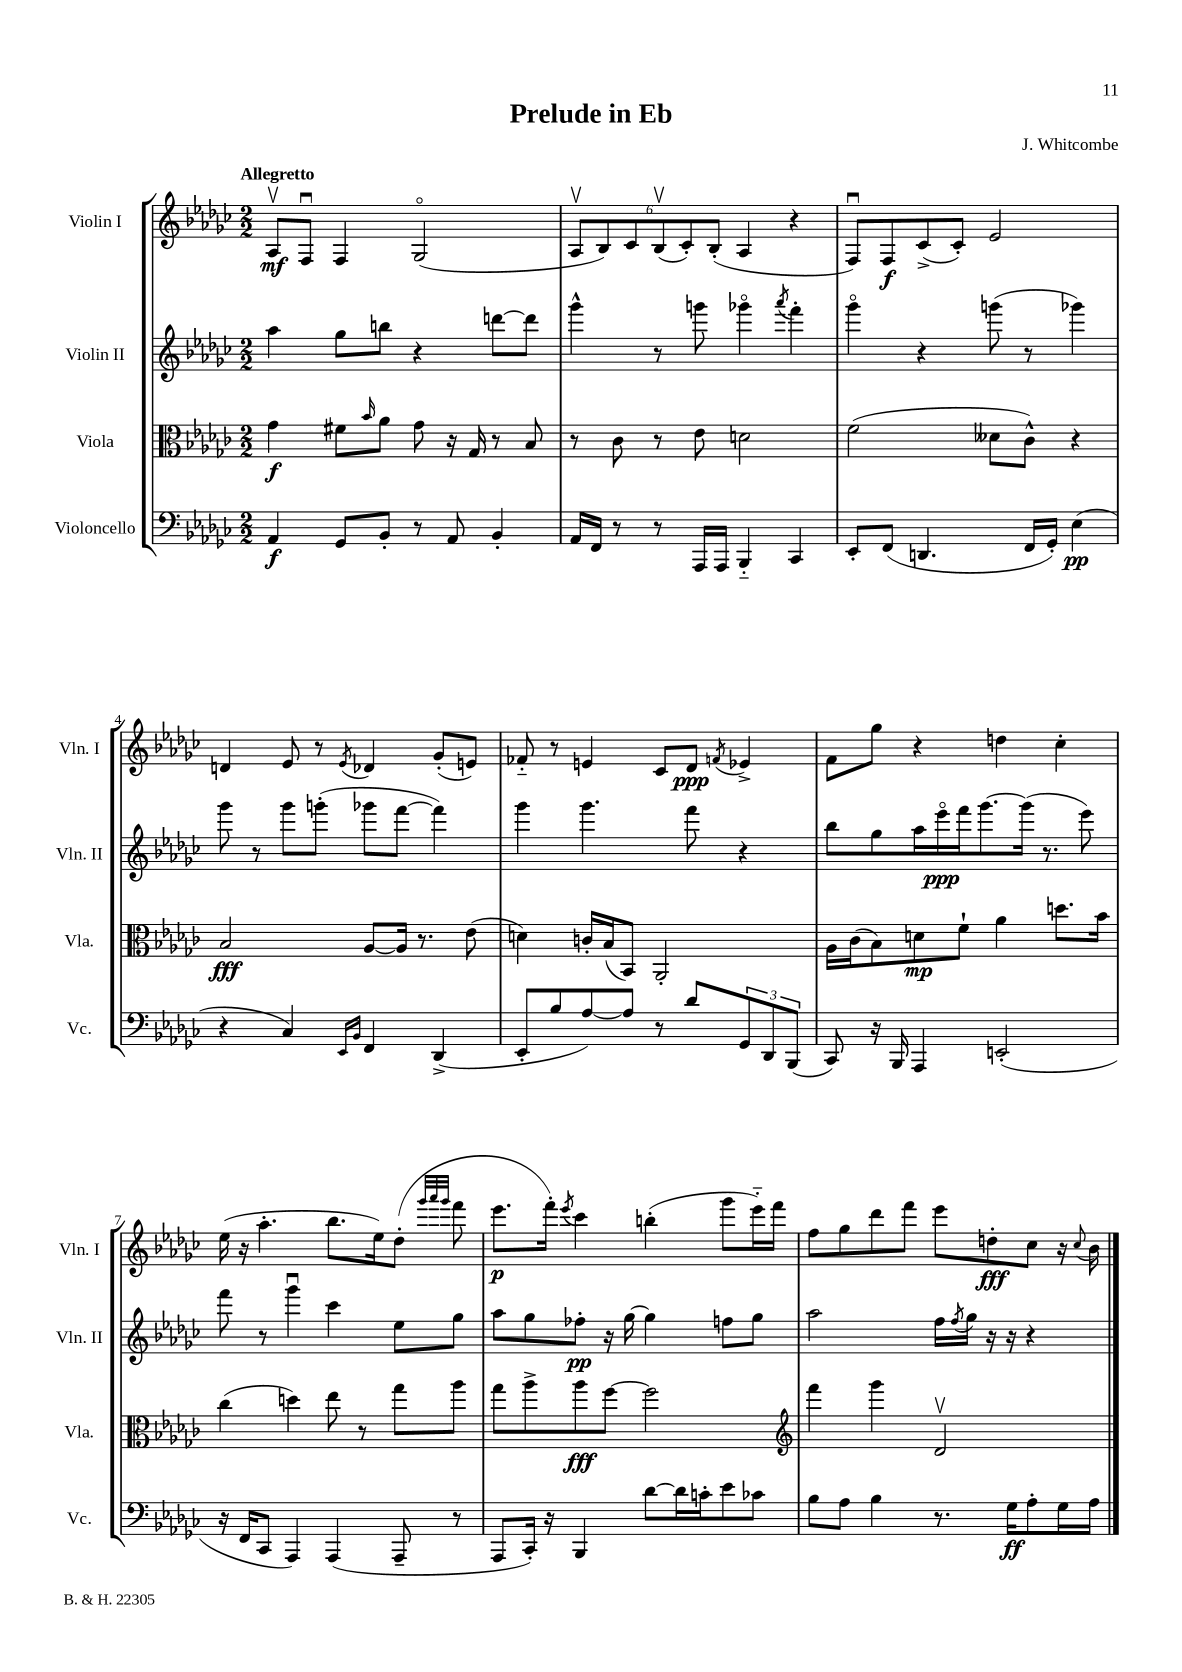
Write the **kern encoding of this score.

**kern	**kern	**kern	**kern
*staff4	*staff3	*staff2	*staff1
*clefF4	*clefC3	*clefG2	*clefG2
*k[b-e-a-d-g-c-]	*k[b-e-a-d-g-c-]	*k[b-e-a-d-g-c-]	*k[b-e-a-d-g-c-]
*M2/2	*M2/2	*M2/2	*M2/2
4AA-/	4g-\	4aa-\	8A-v/L
.	.	.	8Fu/J
8GG-/L	8f#\L	8gg-\L	4F/
.	16qqb-/	.	.
8BB-'/J	8a-\J	8bb\J	.
8r	8g-\	4r	(2G-o/
8AA-/	16r	.	.
.	16G-/	.	.
4BB-'/	8r	[8ddd\L	.
.	8B-/	8ddd\]J	.
=	=	=	=
16AA-/LL	8r	4ggg-^^\	12A-v/L
16FF/JJ	.	.	.
.	.	.	12B-/)
8r	8c-\	.	.
.	.	.	12c-/
8r	8r	8r	(12B-v/
.	.	.	12c-'/)
16AAA-/LL	8e-\	8ggg\	.
.	.	.	(12B-'/J
16AAA-/JJ	.	.	.
4BBB-'~/	2d\	4ggg-o\	4A-/
.	.	8qaaa-/	.
4CC-/	.	4fff'\	4r
=	=	=	=
8EE-'/L	(2f\	4ggg-o\	8Fu/L)
(8FF/J	.	.	8F/
4.DD/	.	4r	(8c-^/
.	.	.	8c-'/J)
.	8d--\L	(8ggg\	2e-/
16FF/LL	8c-^^\J)	8r	.
16GG-'/JJ)	.	.	.
(4E-\	4r	4ggg-\)	.
=	=	=	=
4r	2B-/	8ggg-\	4d/
.	.	8r	.
4C-/)	.	8ggg-\L	8e-/
.	.	(8ggg'\J	8r
16qqEE-/LL	.	.	.
16qqBB-/JJ	.	.	8qe-/
4FF/	[8A-/L	8ggg-\L	4d-/
.	16A-/]Jk	[8fff\J	.
.	8.r	.	.
(4DD-^/	.	4fff\])	(8g-'/L
.	(8e-\	.	8e/J)
=	=	=	=
8EE-'/L	4d\)	4ggg-\	8f-'~/
8B-/	.	.	8r
[8A-/)	16c'/LL	4.ggg-\	4e/
.	(16B-/J	.	.
8A-/]J	8BB-/J)	.	.
8r	2AA-'/	.	8c-/L
8d-/L	.	8fff\	8d-/J
.	.	.	8qf/
12GG-/	.	4r	4e-^/
12DD-/	.	.	.
(12BBB-/J	.	.	.
=	=	=	=
8CC-/)	16A-\LL	8bb-\L	8f\L
.	(16c-\J	.	.
16r	8B-\)	8gg-\	8gg-\J
16BBB-/	.	.	.
4AAA-/	8d\	16aa-\L	4r
.	.	16eee-o\	.
.	8f`\J	16fff\J	.
.	.	[8.ggg-\	.
(2EE'/	4a-\	.	4dd\
.	.	(16ggg-\]Jk	.
.	.	8.r	.
.	8.dd\L	.	4cc-'\
.	.	8eee-\)	.
.	16b-\Jk	.	.
=	=	=	=
16r	(4cc-\	8fff\	(16ee-\
16FF/LK	.	.	16r
8CC-/J	.	8r	4.aa-'\
4AAA-/)	4dd\)	4ggg-u\	.
(4AAA-/	8ee-\	4ccc-\	8.bb-\L
.	8r	.	.
.	.	.	16ee-\k)
8AAA-~/	8gg-\L	8ee-\L	(8dd-'\J
.	.	.	32qqggg-/LLL
.	.	.	32qqaaa-/
.	.	.	32qqggg-/JJJ
8r	8aa-\J	8gg-\J	8fff\
=	=	=	=
8AAA-/L	8gg-\L	8aa-\L	8.eee-\L
16CC-'/Jk)	8aa-^\	8gg-\	.
16r	.	.	16fff'\Jk)
.	.	.	8qeee-/
4BBB-/	8aa-\	8ff-'\J	4ccc-\
.	[8ff\J	16r	.
.	.	[16gg-\	.
[8d-\L	2ff\]	4gg-\]	(4bb'\
16d-\]L	.	.	.
16c'\J	.	.	.
8e-\	.	8ff\L	8ggg-\L
8c-\J	.	8gg-\J	16eee-'~\L)
.	.	.	16fff\JJ
=	=	=	=
*	*clefG2	*	*
8B-\L	4fff\	2aa-\	8ff\L
8A-\J	.	.	8gg-\
4B-\	4ggg-\	.	8ddd-\
.	.	.	8fff\J
8.r	2d-v/	16ff\LL	8eee-\L
.	.	8qff/	.
.	.	16gg-\JJ	.
.	.	16r	8dd'\
16G-\LK	.	16r	.
8A-'\	.	4r	8cc-\J
16G-\L	.	.	16r
.	.	.	8qqcc-/
16A-\JJ	.	.	16b-\
==	==	==	==
*-	*-	*-	*-
